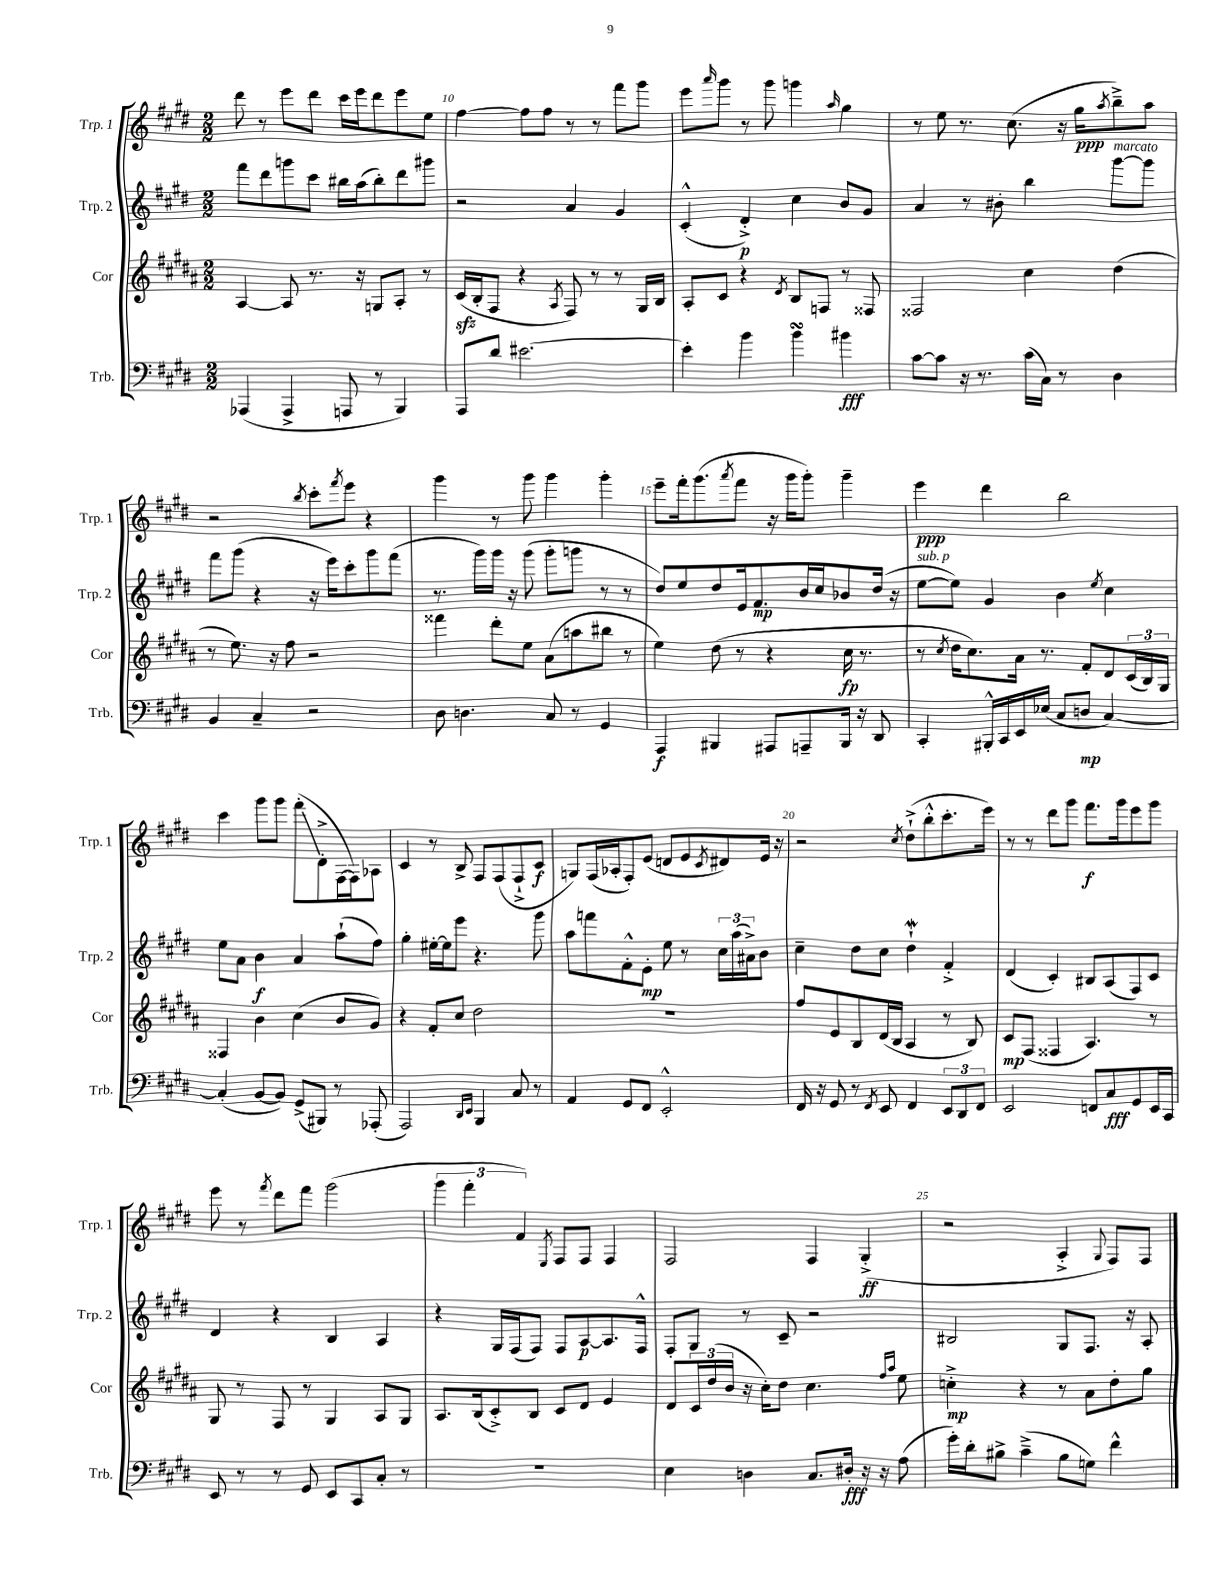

**kern	**kern	**kern	**kern
*staff4	*staff3	*staff2	*staff1
*clefF4	*clefG2	*clefG2	*clefG2
*k[f#c#g#d#]	*k[f#c#g#d#a#]	*k[f#c#g#d#]	*k[f#c#g#d#]
*M2/2	*M2/2	*M2/2	*M2/2
(4AAA-	[4A#	8fff#	8ddd#
.	.	8ddd#	8r
4AAA-^	8A#]	8ggg	8eee
.	8.r	8ccc#	8ddd#
8AAA	.	16bb#	16ccc#
.	16r	(16aa	16eee
8r	8G	8bb#')	8ddd#
4BBB)	8A#'	8ddd#	8eee
.	8r	8ggg#	8ee
=	=	=	=
8AAA	(16c#	2r	[4ff#
.	16B'	.	.
8d#	8F#	.	.
[2.e#	4r	.	8ff#]
.	.	.	8ff#
.	8qA#	.	.
.	8F#)	4a	8r
.	8r	.	8r
.	8r	4g#	8fff#
.	16G#	.	8ggg#
.	16B	.	.
=	=	=	=
4e#']	8A#'	(4c#'^^	8eee
.	.	.	16qqaaa
.	8c#	.	8ggg#
4b	4r	4d#'^)	8r
.	.	.	8ggg#
.	8qd#	.	.
4b	8B	4cc#	4ggg
.	8F	.	.
.	.	.	16qqaa
4b#	8r	8b	4gg#
.	8F##	8g#	.
=	=	=	=
[8c#	2F##	4a	8r
8c#]	.	.	8ee
16r	.	8r	8.r
8.r	.	.	.
.	.	8b#'	.
.	.	.	(8.cc#
(16c#	4cc#	4bb	.
16C#)	.	.	.
8r	.	.	16r
.	.	.	16gg#
.	.	.	8qaa
4D#	(4dd#	[8ggg#	8bb~^)
.	.	8ggg#]	8aa
=	=	=	=
4BB	8r	8fff#	2r
.	8.ee)	(8ggg#	.
4C#~	.	4r	.
.	16r	.	.
.	8ff#	.	.
.	.	.	8qbb
2r	2r	16r	8ccc#'
.	.	16eee)	.
.	.	.	8qfff#
.	.	8ccc#'	8eee
.	.	8ggg#	4r
.	.	(8fff#	.
=	=	=	=
8D#	4fff##	8.r	4ggg#
4.D	.	.	.
.	.	16ggg#)	.
.	8ddd#'	16ggg#	8r
.	.	16r	.
.	8ee	(8ggg#	8ggg#
8C#	(8a#	8ggg#'	4ggg#
8r	8aa	8ggg	.
4GG#	8bb#	8r	4ggg#'
.	8r	8r	.
=	=	=	=
4AAA	4ee)	8dd#)	8eee~
.	.	8ee	16fff#'
.	.	.	(8.ggg#
4BBB#	(8dd#	8dd#	.
.	.	.	8qaaa
.	8r	16e	8fff#
.	.	8.f#	.
8AAA#	4r	.	16r
.	.	.	16ggg#
8AAA~	.	16b	8ggg#')
.	.	16cc#	.
16BBB#	16cc#	8b-	4ggg#~
16r	8.r	.	.
8DD#	.	(16dd#	.
.	.	16r	.
=	=	=	=
4CC#'	8r	[8ee	4eee
.	8qcc#	.	.
.	16dd#	8ee])	.
.	8.cc#)	.	.
16BBB#'^^	.	4g#	4ddd#
16CC#	.	.	.
16EE	16a#	.	.
(16E-	8.r	.	.
8C#	.	4b	2bb
8D	8f#'	.	.
.	.	8qee	.
[4C#)	8d#	4cc#	.
.	(24c#	.	.
.	24B)	.	.
.	24G#	.	.
=	=	=	=
(4C#']	4F##	8ee	4ccc#
.	.	8a	.
[8BB	4b	4b	8ggg#
8BB])	.	.	8ggg#
(8GG#^	(4cc#	4a	(8fff#'
8BBB#)	.	.	8d#'^
8r	8b	(8aa`	[16F#
.	.	.	16F#])
(8AAA-'	8g#)	8ff#)	8A-
=	=	=	=
2AAA)	4r	4gg#'	4c#
.	8f#'	[16ee#'	8r
.	.	16ee#]	.
.	8cc#	8eee	8B^
16qqDD#	.	.	.
16qqEE	.	.	.
4BBB	2dd#	4.r	8F#
.	.	.	(8F#
8C#	.	.	8F#`^
8r	.	8ggg#	8c#
=	=	=	=
4AA	1r	8aa	8G)
.	.	8fff	(16F#
.	.	.	16A-'
8GG#	.	8f#'^^	8F#')
8FF#	.	8e'	(8e
2EE'^^	.	8ee	8d
.	.	8r	8e
.	.	.	8qc#
.	.	24cc#	8d#)
.	.	(24aa	.
.	.	24a#^)	.
.	.	8b	16e
.	.	.	16r
=	=	=	=
16FF#	8ff#	4cc#~	2r
16r	.	.	.
8GG#	8e	.	.
8r	8B	8dd#	.
8qFF#	.	.	.
8EE	(16d#	8cc#	.
.	16B	.	.
.	.	.	8qcc#
4FF#	4A#	4dd#`	(8dd#`^
.	.	.	8bb'^^
12EE	8r	4f#'^	8.ccc#'
12DD#	.	.	.
.	8B)	.	.
12FF#	.	.	.
.	.	.	16eee)
=	=	=	=
2EE	8c#	(4d#	8r
.	(8F#	.	8r
.	4F##	4c#')	8ddd#
.	.	.	8ggg#
8FF	4.A#)	8B#	8.fff#
8C#	.	(8A	.
.	.	.	16ggg#
8GG#	.	8F#)	8eee
16EE	8r	8c#	8ggg#
16CC#	.	.	.
=	=	=	=
8EE	8G#	4d#	8eee
8r	8r	.	8r
.	.	.	8qfff#
8r	8F#	4r	8ddd#
8GG#	8r	.	8fff#
8EE	4G#	4B	(2ggg#
8CC#	.	.	.
8C#'	8A#	4A	.
8r	8G#	.	.
=	=	=	=
1r	8.A#	4r	6ggg#
.	.	.	6fff#'
.	(16B	.	.
.	8c#'^)	16G#	.
.	.	(16F#	.
.	.	.	6f#)
.	8B	8F#)	.
.	.	.	8qE
.	8c#	8F#	8F#
.	8d#	[8A	8F#
.	4e	8.A]	4F#
.	.	16F#^^	.
=	=	=	=
4E	8d#	8F#'	2F#
.	24c#	8G#	.
.	(24dd#	.	.
.	24b	.	.
4D	16r	8r	.
.	16cc#')	.	.
.	8dd#	8c#~	.
8.C#	4.cc#	2r	4F#
16D#'	.	.	.
16r	.	.	(4G#'^
16r	.	.	.
.	16qqff#	.	.
.	16qqaa#	.	.
(8A	8ee	.	.
=	=	=	=
16g#')	4cc'^	2B#	2r
16d#'	.	.	.
8B#^	.	.	.
(4c#~^	4r	.	.
8B#	8r	8G#	4A'^
8G)	8a#	8.F#	.
.	.	.	8qqG#
4f#^^	8dd#'	.	8F#)
.	.	16r	.
.	8gg#	8A'	8F#
==	==	==	==
*-	*-	*-	*-
